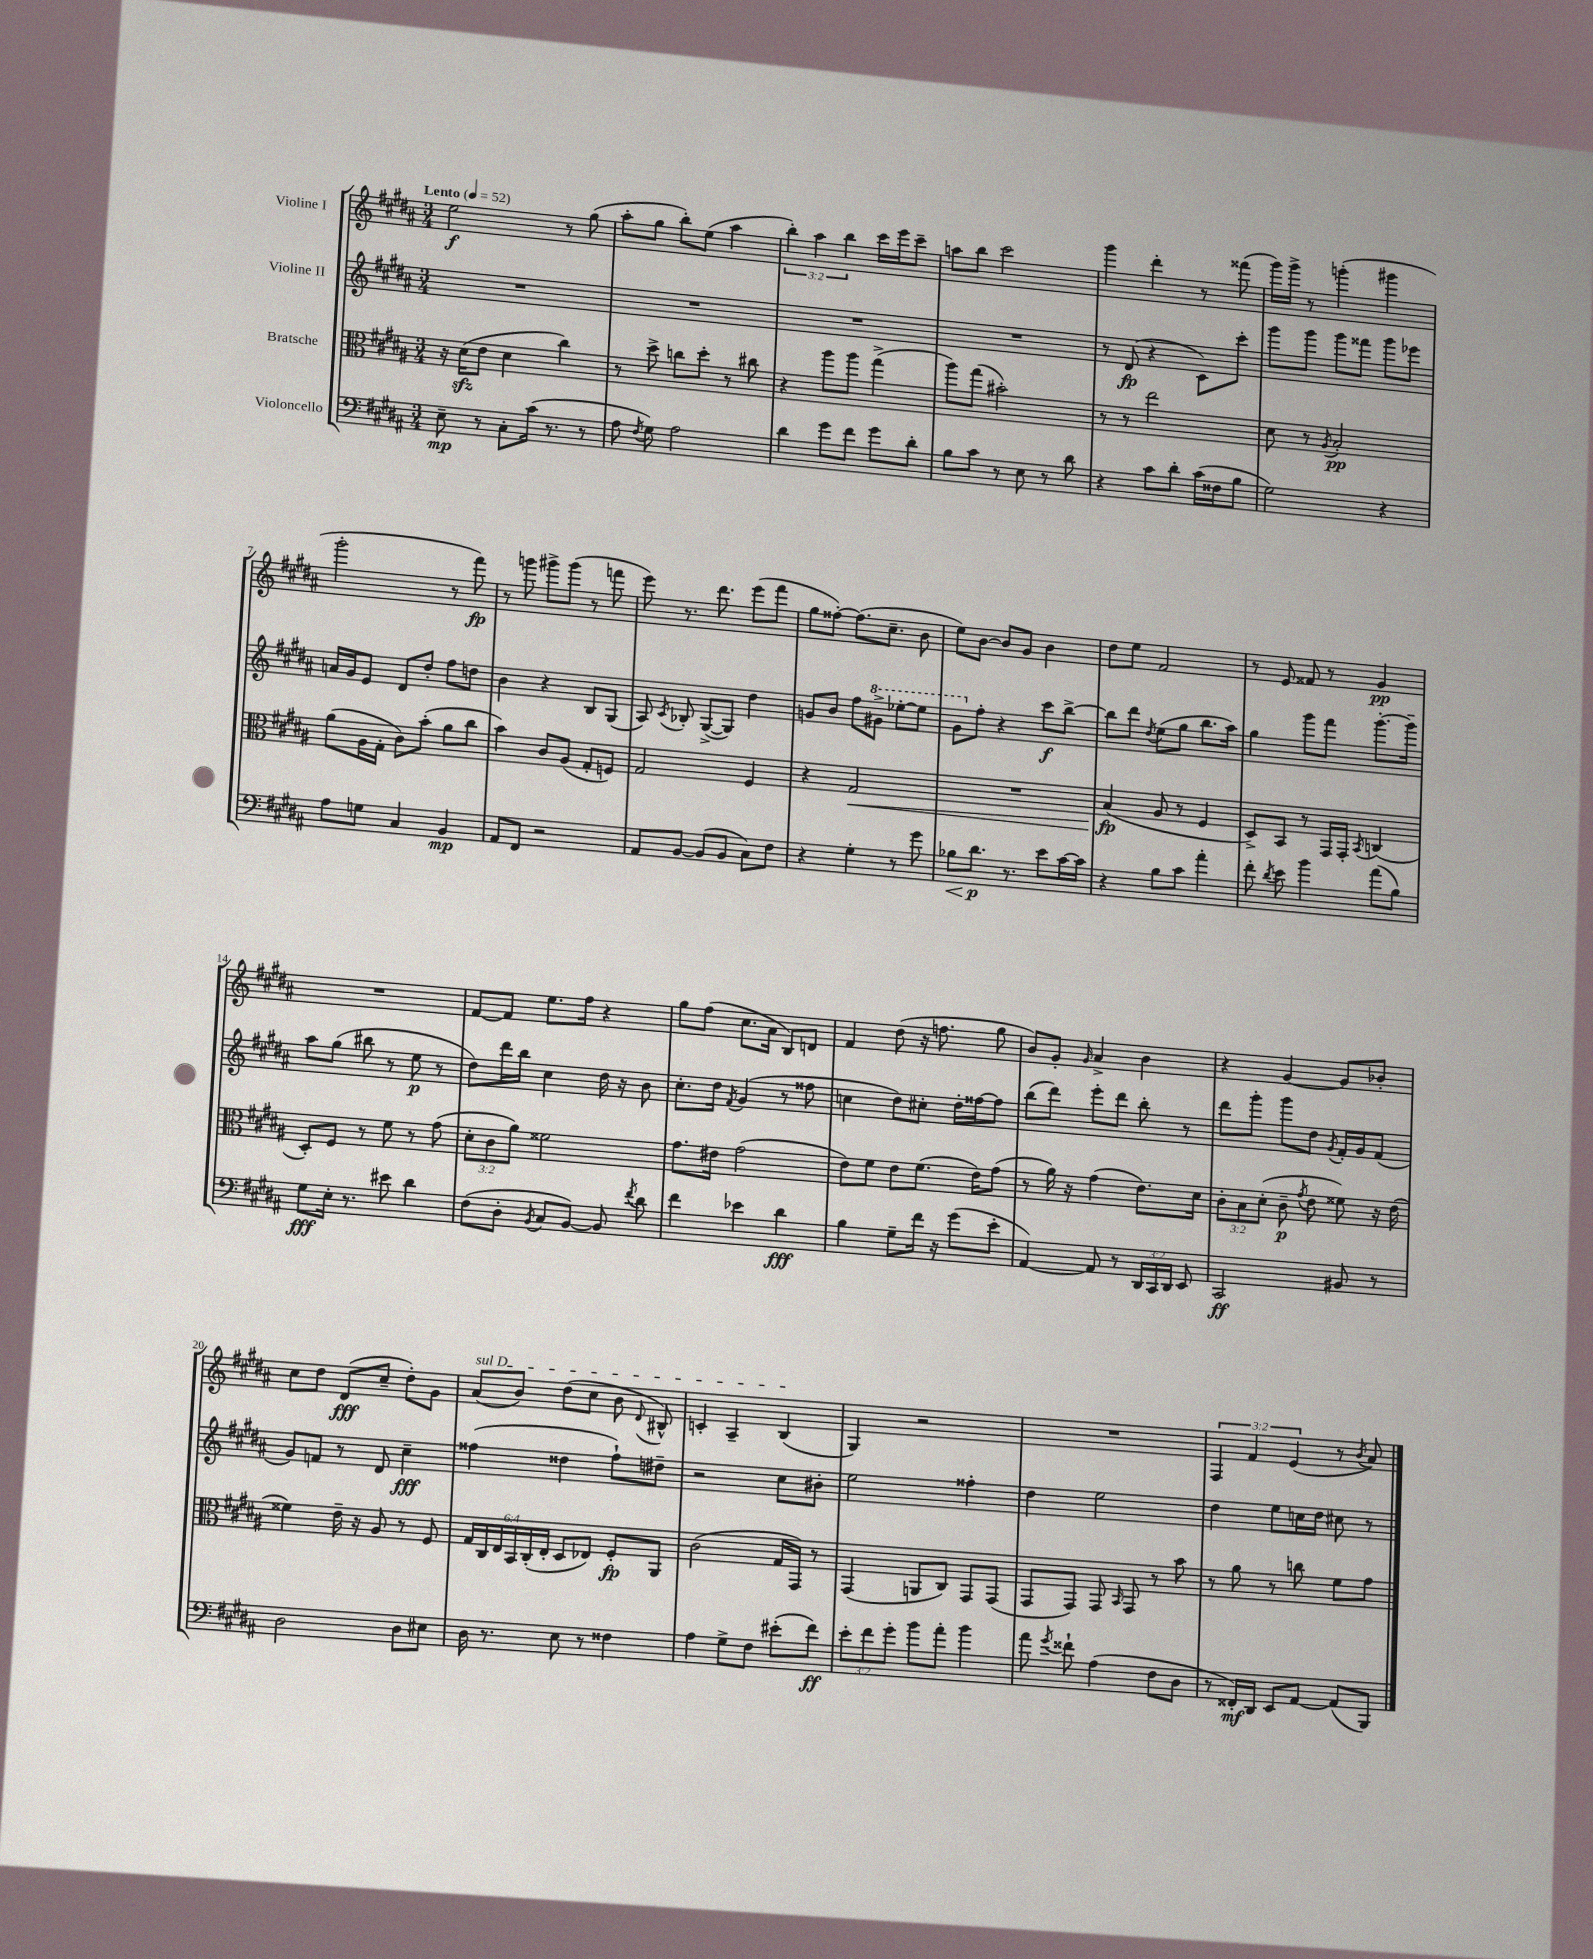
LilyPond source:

<<
\new StaffGroup <<
\new Staff = "s0" \with { instrumentName = "Violine I" } {
    \clef treble \key b \major \numericTimeSignature \time 3/4 \override Staff.TupletNumber.text = #tuplet-number::calc-fraction-text \tempo "Lento" 4 = 52
    \autoBeamOff e''2\f r8 gis''8( |
    ais''8[-. gis''8] b''8[-.) e''8]( ais''4 |
    \tuplet 3/2 { b''4-.) ais''4 b''4 } cis'''16[ e'''16 cis'''8]-- |
    a''8[ b''8] cis'''2 |
    gis'''4 dis'''4-. r8 fisis'''8( |
    gis'''16[) gis'''16]-> r8 g'''4-.( gis'''4 |
    gis'''2-. r8 fis'''8\fp) |
    r8 g'''8 gis'''8[-> gis'''8]( r8 f'''8 |
    e'''8) r8. dis'''8. e'''8[( fis'''8] |
    gis''8[ fisis''8]~-.) fisis''8.[( cis''8.]-- b'8 |
    e''8[) b'8]~ b'8[ gis'8] b'4 |
    dis''8[ e''8] fis'2 |
    r8 e'8 fisis'8 r8 gis'4\pp |
    R2. |
    fis'8[~ fis'8] e''8.[ fis''16] r4 |
    gis''8[ fis''8]( cis''8.[ ais'16] b8[) d'8] |
    fis'4 dis''8( r16 f''8. gis''8 |
    b'8[) gis'8]-. \grace { gis'16 } ais'4-> b'4 |
    r4 gis'4~ gis'8[ bes'8]-. |
    cis''8[ dis''8] dis'8[\fff( cis''8]-- dis''8[-.) gis'8] |
    \once \override TextSpanner.bound-details.left.text = \markup { \italic "sul D" } ais'8[\startTextSpan( b'8]) dis''8[( cis''8] b'8 \appoggiatura { dis'8 } bis8-^) |
    c'4-. ais4-- b4\stopTextSpan( |
    gis4) r2 |
    R2. |
    \tuplet 3/2 { fis4 fis'4 e'4( } r8 \acciaccatura { b'8 } ais'8) \bar "|." |
}
\new Staff = "s1" \with { instrumentName = "Violine II" } {
    \clef treble \key b \major \numericTimeSignature \time 3/4
    \autoBeamOff R2. |
    R2. |
    R2. |
    R2. |
    r8 dis'8\fp( r4 cis'8[) cis'''8]-. |
    gis'''8[ gis'''8] gis'''8[ fisis'''8] gis'''8[ ees'''8] |
    a'16[ gis'16 e'8] dis'8[ dis''8]-. fis''8[ d''8] |
    b'4 r4 b8[ gis8]( |
    ais8) \acciaccatura { cis'8 } bes8-. gis8[~->( gis8]) dis''4 |
    g'8[ b'8] fis''8[ \ottava #1 gis''!8]-> ees'''8[~-. ees'''8] |
    gis''8[ \ottava #0 fis''8]-. r4 cis'''8[\f b''8]~-> |
    b''8[ dis'''8] \acciaccatura { dis''8 } e''8[( gis''8] b''8.[ ais''16]) |
    gis''4 gis'''8[ fis'''8] gis'''8.[~-. gis'''16]-- |
    ais''8[ gis''8]( bis''8 r8 e''8\p r8 |
    dis''8[) dis'''16 b''16] cis''4 dis''16 r16 b'8 |
    cis''8.[-. dis''16] \acciaccatura { fis'8 } gis'4( r8 fisis''8 |
    c''4 dis''8[) cis''8]-. dis''16[-. fisis''16~ fisis''8] |
    b''8[( dis'''8]) e'''8[-. dis'''8] b''8-. r8 |
    dis'''8[ gis'''8]-. gis'''8[ dis''8] \acciaccatura { gis'8 } fis'16[-. gis'16 fis'8]( |
    gis'8[) f'8] r8 dis'8 cis''4--\fff |
    fisis''4( disis''4 fisis''8[-!) dis''8]-- |
    r2 cis''8[ bis'8]-. |
    e''2 fisis''4-. |
    dis''4 e''2 |
    dis''4 e''8[ c''16 dis''16] cis''8 r8 \bar "|." |
}
\new Staff = "s2" \with { instrumentName = "Bratsche" } {
    \clef alto \key b \major \numericTimeSignature \time 3/4 \override Staff.TupletNumber.text = #tuplet-number::calc-fraction-text
    \autoBeamOff r16 dis'16[\sfz( e'8] dis'4 cis''4) |
    r8 dis''8-> c''8[ dis''8]-. r8 cis''8 |
    r4 ais''8[ ais''8] gis''4->( |
    ais''8[) gis''8]( bis'2-.) |
    r8 r8 e''2 |
    dis'8 r8 \acciaccatura { ais8 } b2-.\pp |
    ais'8[( ais16 gis16]-. cis'8[) b'8]-.( ais'8[ cis''8] |
    b'4) cis'8[ ais8]( gis8[-. f8]) |
    gis2 fis4 |
    r4 gis2\< |
    R2. |
    b4\fp\!( ais8 r8 fis4 |
    dis8[->) b,8] r8 gis,16[ gis,16]-. \acciaccatura { b,8 } c4( |
    dis8[-.) fis8] r8 fis'8 r8 gis'8( |
    \tuplet 3/2 { dis'8[-. cis'8 ais'8]) } fisis'2 |
    gis'8.[ eis'16] gis'2( |
    e'8[) fis'8] e'8[ fis'8.]( e'16[) gis'8]( |
    r8 ais'16) r16 gis'4( e'8.[) dis'16] |
    \tuplet 3/2 { cis'8[-. b8 dis'8]-.( } cis'8--\p \acciaccatura { gis'8 } e'8 fisis'8) r16 e'16( |
    fisis'4) e'16-- r16 ais8 r8 fis8 |
    \tuplet 6/4 { gis16[ cis16 e16 b,16 cis16-.( e16]-. } dis8[ ees8]) fis8[-.\fp ais,8] |
    cis'2( gis16[ gis,16]) r8 |
    gis,4( a,8[ cis8]) gis,8[ gis,8]( |
    gis,8[ gis,8]) gis,8 \grace { b,16 } gis,8 r8 b'8 |
    r8 ais'8 r8 c''8 fis'8[ gis'8] \bar "|." |
}
\new Staff = "s3" \with { instrumentName = "Violoncello" } {
    \clef bass \key b \major \numericTimeSignature \time 3/4 \override Staff.TupletNumber.text = #tuplet-number::calc-fraction-text
    \autoBeamOff e8--\mp r8 cis8[-. cis'16]( r8. r8 |
    ais8 \acciaccatura { fis8 } gis8) ais2 |
    dis'4 gis'8[ fis'8] gis'8[ dis'8]-. |
    b8[ cis'8] r8 e8 r8 dis'8 |
    r4 cis'8[ dis'8]-. cis'16[( fisis16 b8] |
    gis2) r4 |
    ais8[ g8] cis4 b,4\mp |
    ais,8[ fis,8] r2 |
    ais,8[ b,8]~ b,8[( b,8] cis8[) fis8] |
    r4 gis4-. r8 gis'8 |
    bes8[\< dis'8.]\p\! r8. e'8[ cis'16~ cis'16] |
    r4 b8[ cis'8] ais'4-. |
    fis'8-. \acciaccatura { dis'8 } e'8 b'4 ais'8[( b8]) |
    gis8[\fff e16]-. r8. eis'8 dis'4 |
    fis8[( dis8]-. \acciaccatura { b,8 } cis8[ b,8]~) b,8 \acciaccatura { fis'8 } dis'8 |
    fis'4 ees'4 dis'4\fff |
    b4 gis8[-- fis'16] r16 gis'8[( e'8]-. |
    ais,4~) ais,8 r8 \tuplet 3/2 { dis,16[ cis,16 dis,16] } e,8 |
    cis,2\ff bis,8 r8 |
    dis2 dis8[ eis8] |
    dis16 r8. e8 r8 fisis4 |
    ais4 gis8[-> fis8] eis'8[-.( fis'8]\ff) |
    \tuplet 3/2 { e'8[-. fis'8 gis'8]-. } b'8[ ais'8]-. b'4 |
    ais'8 \acciaccatura { gis'8 } fisis'8-! ais4( fis8[ dis8] |
    r8 fisis,16[-.\mf) dis,16] e,8[ ais,8]~ ais,8[( b,,8]) \bar "|." |
}
>>
>>
